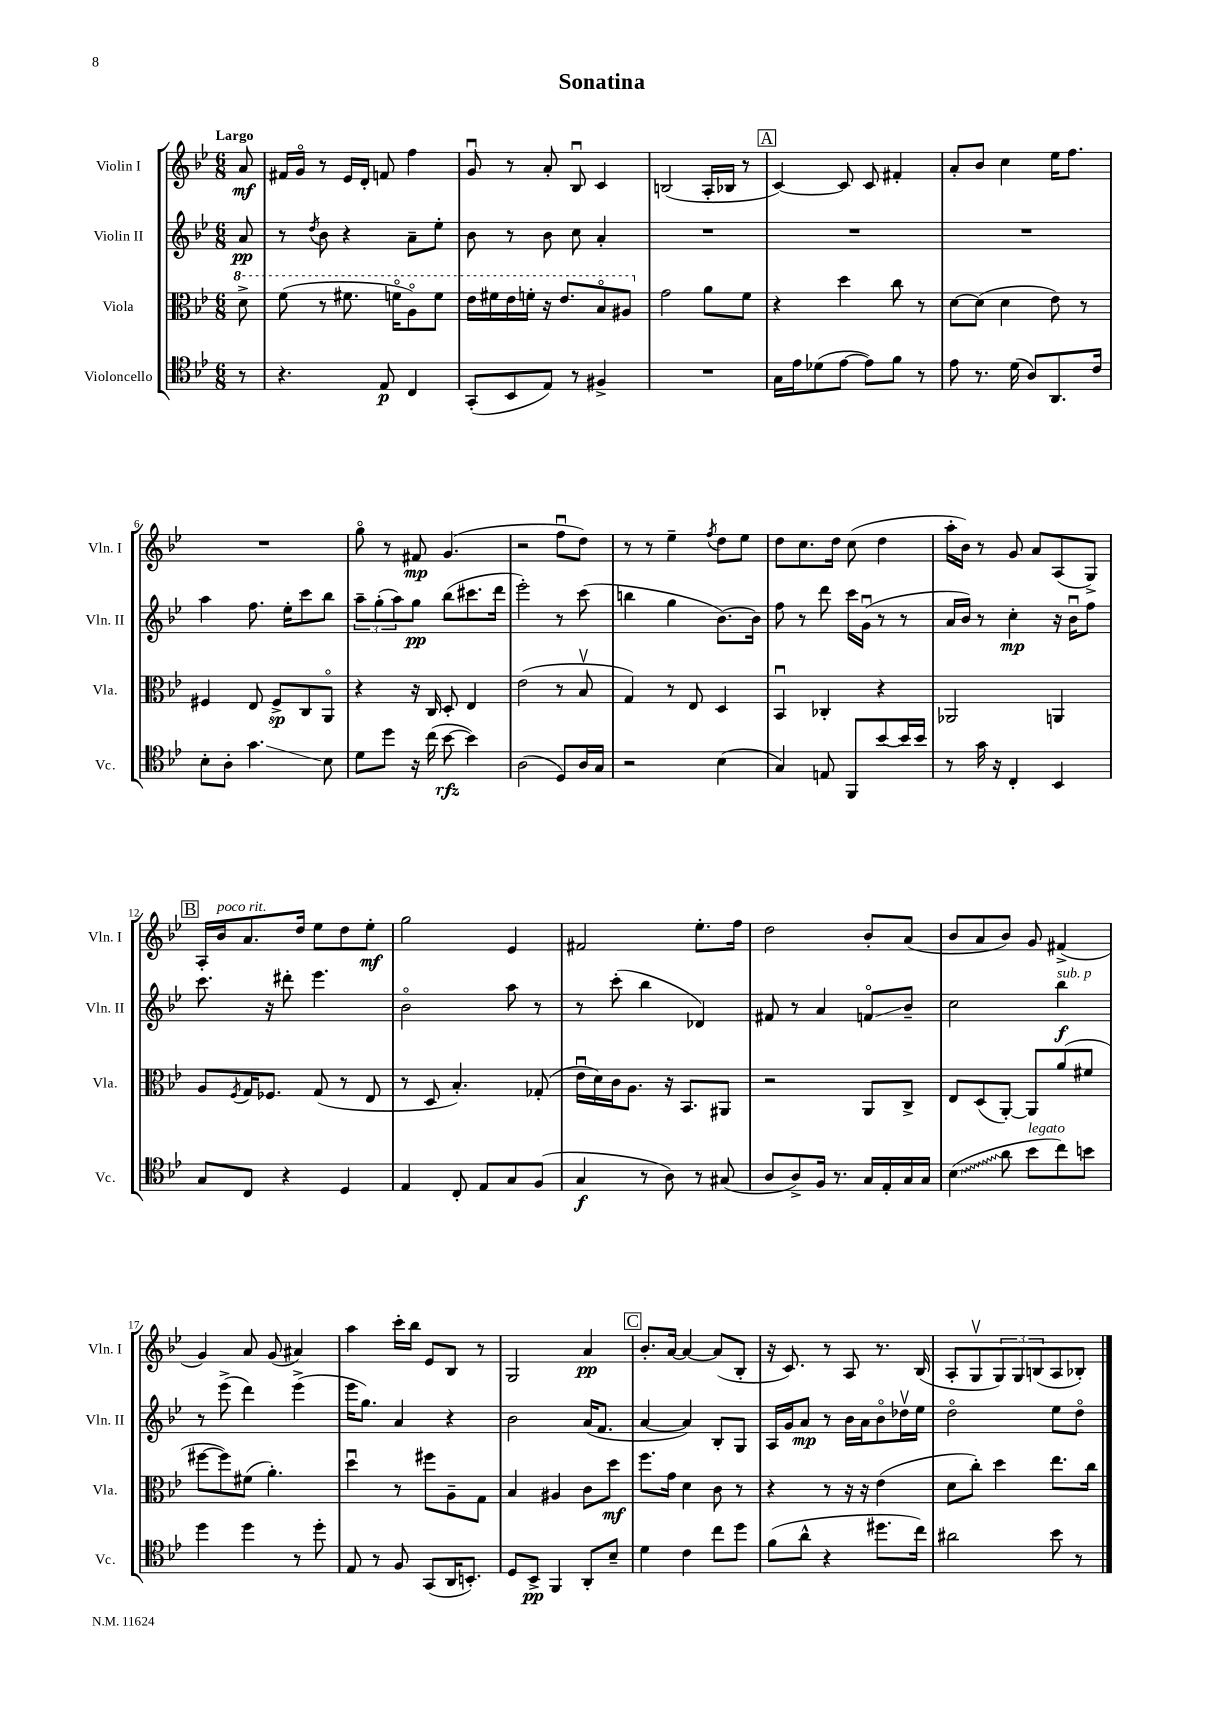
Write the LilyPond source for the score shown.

\header { title = "Sonatina" }
<<
\new StaffGroup <<
\new Staff = "s0" \with { instrumentName = "Violin I" shortInstrumentName = "Vln. I" } {
    \clef treble \key bes \major \numericTimeSignature \time 6/8 \partial 8 \tempo "Largo"
    a'8\mf |
    fis'16 g'16\flageolet r8 ees'16 d'16-. f'8 f''4 |
    g'8\downbow r8 a'8-. bes8\downbow c'4 |
    b2( a16-. bes16 r8 |
    \mark \markup { \box "A" } c'4~) c'8 c'8 fis'4-. |
    a'8-. bes'8 c''4 ees''16 f''8. |
    R2. |
    g''8\flageolet r8 fis'8\mp g'4.( |
    r2 f''8\downbow d''8) |
    r8 r8 ees''4-- \acciaccatura { f''8 } d''8 ees''8 |
    d''8 c''8. d''16 c''8( d''4 |
    a''16-. bes'16) r8 g'8 a'8 a8( g8->) |
    \mark \markup { \box "B" } a16-. bes'16^\markup { \italic "poco rit." } a'8. d''16 ees''8 d''8 ees''8-.\mf |
    g''2 ees'4 |
    fis'2 ees''8.-. f''16 |
    d''2 bes'8-. a'8( |
    bes'8 a'8 bes'8) g'8 fis'4->( |
    g'4) a'8 g'8( ais'4) |
    a''4 c'''16-. bes''16 ees'8 bes8 r8 |
    g2 a'4\pp |
    \mark \markup { \box "C" } bes'8.-. a'16~ a'4~ a'8( bes8-. |
    r16 c'8.) r8 a8 r8. bes16( |
    a8-. g8\upbow \tuplet 3/2 { g8) g8 b8( } a8 bes8-.) \bar "|." |
}
\new Staff = "s1" \with { instrumentName = "Violin II" shortInstrumentName = "Vln. II" } {
    \clef treble \key bes \major \numericTimeSignature \time 6/8 \partial 8
    a'8\pp |
    r8 \acciaccatura { d''8 } bes'8 r4 a'8-- ees''8-. |
    bes'8 r8 bes'8 c''8 a'4-. |
    R2. |
    \mark \markup { \box "A" } R2. |
    R2. |
    a''4 f''8. ees''16-. c'''8 bes''8 |
    \tuplet 3/2 { a''8-- g''8-.( a''8) } g''8\pp bes''8( cis'''8. d'''16 |
    ees'''2-.) r8 c'''8( |
    b''4 g''4 bes'8.~) bes'16 |
    f''8 r8 d'''8 c'''16 g'16\downbow( r8 r8 |
    a'16 bes'16) r8 c''4-.\mp r16 bes'16\downbow f''8 |
    \mark \markup { \box "B" } c'''8. r16 dis'''8-. ees'''4. |
    bes'2\flageolet a''8 r8 |
    r8 c'''8-.( bes''4 des'4) |
    fis'8 r8 a'4 f'8\flageolet\glissando bes'8-- |
    c''2 bes''4\f^\markup { \italic "sub. p" } |
    r8 ees'''8->( d'''4) ees'''4->( |
    ees'''16 g''8.) a'4 r4 |
    bes'2 a'16( f'8. |
    \mark \markup { \box "C" } a'4~ a'4) bes8-. g8 |
    a16 g'16 a'8\mp r8 bes'16 a'16 bes'8\flageolet des''16\upbow ees''16 |
    d''2\flageolet ees''8 d''8\flageolet \bar "|." |
}
\new Staff = "s2" \with { instrumentName = "Viola" shortInstrumentName = "Vla." } {
    \clef alto \key bes \major \numericTimeSignature \time 6/8 \partial 8
    \ottava #1 d''8-> |
    f''8( r8 fis''8. f''16\flageolet a'8\flageolet) f''8 |
    ees''16 fis''16 ees''16 f''16-. r16 ees''8. bes'8\flageolet ais'8 \ottava #0 |
    g'2 a'8 f'8 |
    \mark \markup { \box "A" } r4 d''4 c''8 r8 |
    d'8~ d'8( d'4 ees'8) r8 |
    fis4 ees8 fis8->\sp c8 a,8\flageolet |
    r4 r16 c16 d8-. ees4 |
    ees'2( r8 bes8\upbow |
    g4) r8 ees8 d4 |
    bes,4\downbow ces4-. r4 |
    aes,2 a,4 |
    \mark \markup { \box "B" } a8 \acciaccatura { f8 } g16 fes8. g8( r8 ees8 |
    r8 d8 bes4.-.) ges8-.( |
    ees'16\downbow d'16) c'16 a8. r16 bes,8. ais,8 |
    r2 a,8 c8-> |
    ees8 d8( a,8~-.) a,8 a'8( fis'8 |
    fis''8~ fis''8) fis'8( a'4.-.) |
    d''4\downbow r8 fis''8 a8-- g8 |
    bes4 ais4 c'8 d''8\mf |
    \mark \markup { \box "C" } f''8. g'16 d'4 c'8 r8 |
    r4 r8 r16 r16 ees'4( |
    d'8 c''8-.) d''4 ees''8. c''16 \bar "|." |
}
\new Staff = "s3" \with { instrumentName = "Violoncello" shortInstrumentName = "Vc." } {
    \clef tenor \key bes \major \numericTimeSignature \time 6/8 \partial 8
    r8 |
    r4. ees8\p c4 |
    g,8-.( bes,8 ees8) r8 fis4-> |
    R2. |
    \mark \markup { \box "A" } g16 ees'16 des'8( ees'8~ ees'8) f'8 r8 |
    ees'8 r8. d'16( a8) a,8. c'16 |
    bes8-. a8-. g'4.\glissando bes8 |
    d'8 d''8 r16 c''16( bes'8~\rfz bes'4) |
    a2( d8) a16 g16 |
    r2 bes4( |
    g4) e8 f,8 bes'8~ bes'16 bes'16 |
    r8 g'16 r16 c4-. bes,4 |
    \mark \markup { \box "B" } g8 c8 r4 d4 |
    ees4 c8-. ees8 g8 f8( |
    g4\f r8 a8) r8 gis8( |
    a8 a8->) f16 r8. g16 ees16-. g16 g16 |
    \once \override Glissando.style = #'zigzag bes4\glissando( a'8 bes'8^\markup { \italic "legato" } c''8) b'8 |
    d''4 d''4 r8 d''8-. |
    ees8 r8 f8 g,8( a,16 b,8.-.) |
    d8 bes,8->\pp f,4 a,8-. bes8-- |
    \mark \markup { \box "C" } d'4 c'4 c''8 d''8 |
    f'8( a'8-^ r4 dis''8. c''16) |
    ais'2 bes'8 r8 \bar "|." |
}
>>
>>
